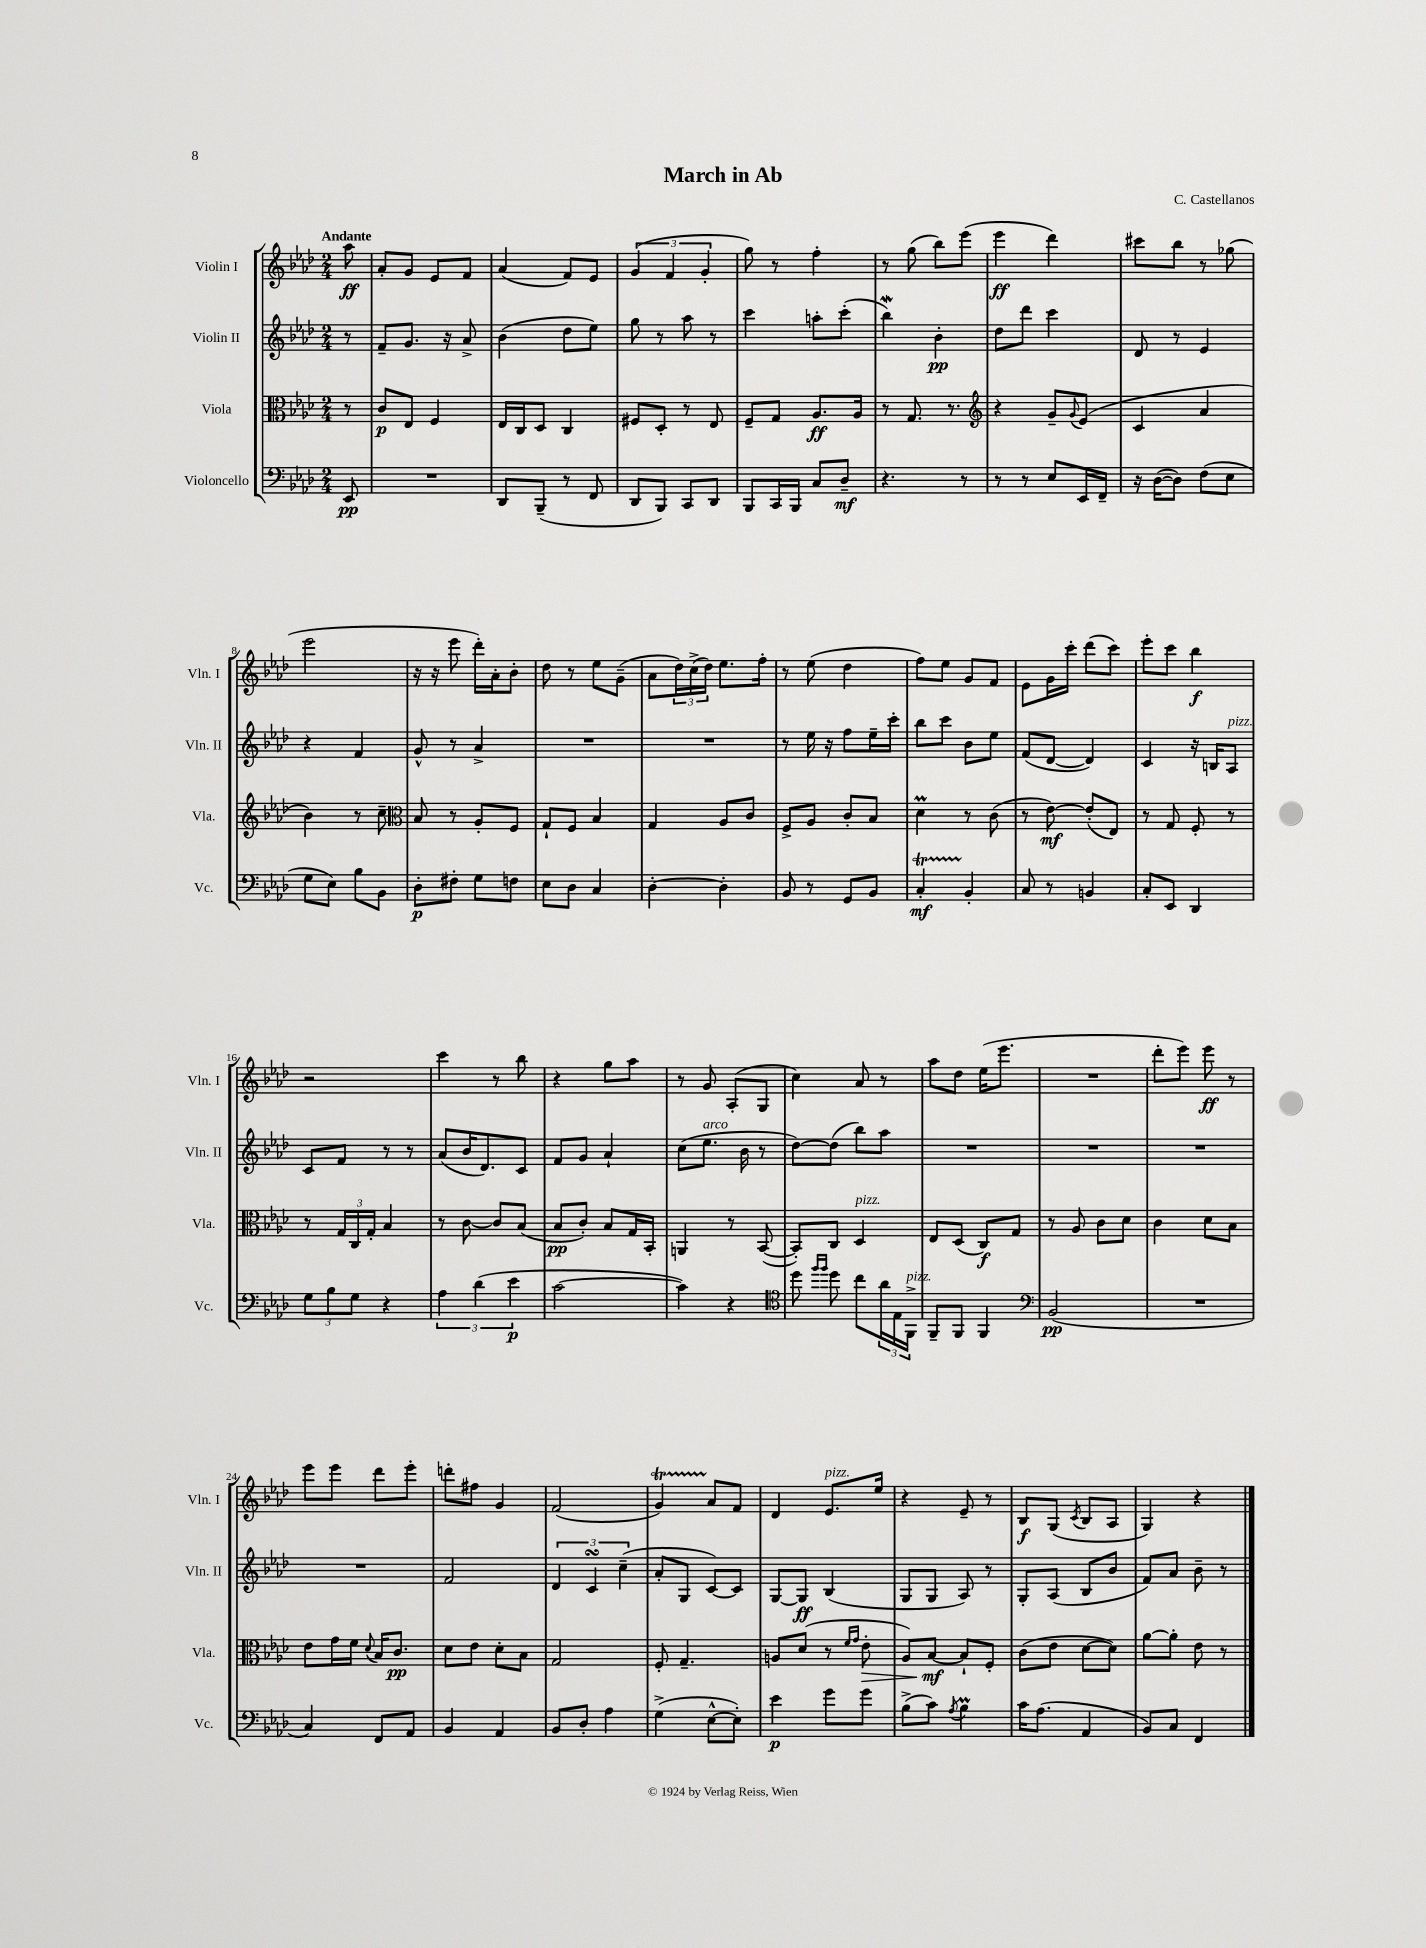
\header { title = "March in Ab" composer = "C. Castellanos" }
<<
\new StaffGroup <<
\new Staff = "s0" \with { instrumentName = "Violin I" shortInstrumentName = "Vln. I" } {
    \clef treble \key aes \major \numericTimeSignature \time 2/4 \partial 8 \tempo "Andante"
    aes''8\ff |
    aes'8-. g'8 ees'8 f'8 |
    aes'4( f'8) ees'8 |
    \tuplet 3/2 { g'4( f'4 g'4-. } |
    g''8) r8 f''4-. |
    r8 g''8( bes''8) ees'''8( |
    ees'''4\ff des'''4) |
    cis'''8 bes''8 r8 ges''8( |
    ees'''2 |
    r16 r16 ees'''8 des'''16-.) aes'16-. bes'8-. |
    des''8 r8 ees''8 g'8--( |
    aes'8 \tuplet 3/2 { des''16) c''16->( des''16) } ees''8. f''16-. |
    r8 ees''8( des''4 |
    f''8) ees''8 g'8 f'8 |
    ees'8 g'16 c'''16-. des'''8( c'''8) |
    ees'''8-. c'''8 bes''4\f |
    r2 |
    c'''4 r8 bes''8 |
    r4 g''8 aes''8 |
    r8 g'8 aes8-.( g8 |
    c''4) aes'8 r8 |
    aes''8 des''8 ees''16( ees'''8. |
    R2 |
    des'''8-. ees'''8) ees'''8\ff r8 |
    ees'''8 ees'''8 des'''8 ees'''8-. |
    d'''8-. fis''8 g'4 |
    f'2( |
    g'4\startTrillSpan) aes'8\stopTrillSpan f'8 |
    des'4 ees'8.^\markup { \italic "pizz." } ees''16 |
    r4 ees'8-- r8 |
    bes8\f g8( \acciaccatura { c'8 } bes8 aes8 |
    g4) r4 \bar "|." |
}
\new Staff = "s1" \with { instrumentName = "Violin II" shortInstrumentName = "Vln. II" } {
    \clef treble \key aes \major \numericTimeSignature \time 2/4 \partial 8
    r8 |
    f'8-- g'8. r16 aes'8-> |
    bes'4( des''8 ees''8) |
    g''8 r8 aes''8 r8 |
    c'''4 a''8-. c'''8-.( |
    bes''4\mordent) bes'4-.\pp |
    des''8 des'''8 c'''4 |
    des'8 r8 ees'4 |
    r4 f'4 |
    g'8-^ r8 aes'4-> |
    R2 |
    R2 |
    r8 ees''16 r16 f''8 ees''16-- c'''16-. |
    bes''8 c'''8 bes'8 ees''8 |
    f'8( des'8~ des'4) |
    c'4 r16 b16 aes8^\markup { \italic "pizz." } |
    c'8 f'8 r8 r8 |
    aes'8( bes'16 des'8.) c'8 |
    f'8 g'8 aes'4-! |
    c''8( ees''8.^\markup { \italic "arco" } bes'16 r8 |
    des''8~) des''8( bes''8) aes''8 |
    R2 |
    R2 |
    R2 |
    R2 |
    f'2 |
    \tuplet 3/2 { des'4 c'4\turn c''4--( } |
    aes'8-. g8 c'8~) c'8 |
    g8~ g8\ff bes4( |
    g8 g8 aes8) r8 |
    g8-. aes8( bes8 bes'8 |
    f'8) aes'8 bes'8-- r8 \bar "|." |
}
\new Staff = "s2" \with { instrumentName = "Viola" shortInstrumentName = "Vla." } {
    \clef alto \key aes \major \numericTimeSignature \time 2/4 \partial 8
    r8 |
    c'8\p ees8 f4 |
    ees16 c16 des8 c4 |
    fis8 des8-. r8 ees8 |
    f8-- g8 aes8.\ff aes16 |
    r8 g8. r8. |
    \clef treble r4 g'8-- \appoggiatura { g'8 } ees'8( |
    c'4 aes'4 |
    bes'4) r8 c''8-- |
    \clef alto bes8 r8 aes8-. f8 |
    g8-! f8 bes4 |
    g4 aes8 c'8 |
    f8-> aes8 c'8-. bes8 |
    des'4\prall r8 c'8( |
    r8 ees'8~\mf) ees'8-.( ees8) |
    r8 g8 f8-. r8 |
    r8 \tuplet 3/2 { g16 c16 g16-. } bes4 |
    r8 c'8~ c'8 bes8( |
    bes8\pp c'8-.) bes8 g16 bes,16-. |
    a,4 r8 bes,8~( |
    bes,8-.) c8 des4^\markup { \italic "pizz." } |
    ees8 des8( c8\f) g8 |
    r8 aes8 c'8 des'8 |
    c'4 des'8 bes8 |
    ees'8 g'16 f'16 \appoggiatura { des'8 } bes16 c'8.\pp |
    des'8 ees'8 des'8-. bes8 |
    g2 |
    f8-. g4.-- |
    a8 des'8( r8 \grace { f'16 g'16 } ees'8-.\> |
    aes8) bes8~\mf\! bes8-! f8-. |
    c'8( ees'8 des'8~ des'8) |
    aes'8~ aes'8-. ees'8 r8 \bar "|." |
}
\new Staff = "s3" \with { instrumentName = "Violoncello" shortInstrumentName = "Vc." } {
    \clef bass \key aes \major \numericTimeSignature \time 2/4 \partial 8
    ees,8\pp |
    R2 |
    des,8 bes,,8--( r8 f,8 |
    des,8 bes,,8) c,8 des,8 |
    bes,,8 c,16 bes,,16 c8 des8--\mf |
    r4. r8 |
    r8 r8 ees8 ees,16 f,16-- |
    r16 des16~( des8) f8( ees8 |
    g8 ees8) bes8 bes,8 |
    des8-.\p fis8-. g8 f8 |
    ees8 des8 c4 |
    des4~-. des4-. |
    bes,8 r8 g,8 bes,8 |
    c4-.\startTrillSpan\mf bes,4-.\stopTrillSpan |
    c8 r8 b,4 |
    c8-. ees,8 des,4 |
    \tuplet 3/2 { g8 bes8 g8 } r4 |
    \tuplet 3/2 { aes4 des'4( ees'4\p } |
    c'2~ |
    c'4) r4 |
    \clef tenor des''8 \grace { f''16 f''16 } des''8 c''8 \tuplet 3/2 { aes'16 ees16 f,16->^\markup { \italic "pizz." } } |
    f,8-- f,8 f,4 |
    \clef bass bes,2\pp( |
    R2 |
    c4) f,8 aes,8 |
    bes,4 aes,4 |
    bes,8 des8-. aes4 |
    g4->( ees8~-^ ees8-.) |
    ees'4\p g'8 g'8 |
    bes8->( c'8) \acciaccatura { aes8 } bes4\prall |
    c'16 aes8.( aes,4 |
    bes,8) c8 f,4 \bar "|." |
}
>>
>>
